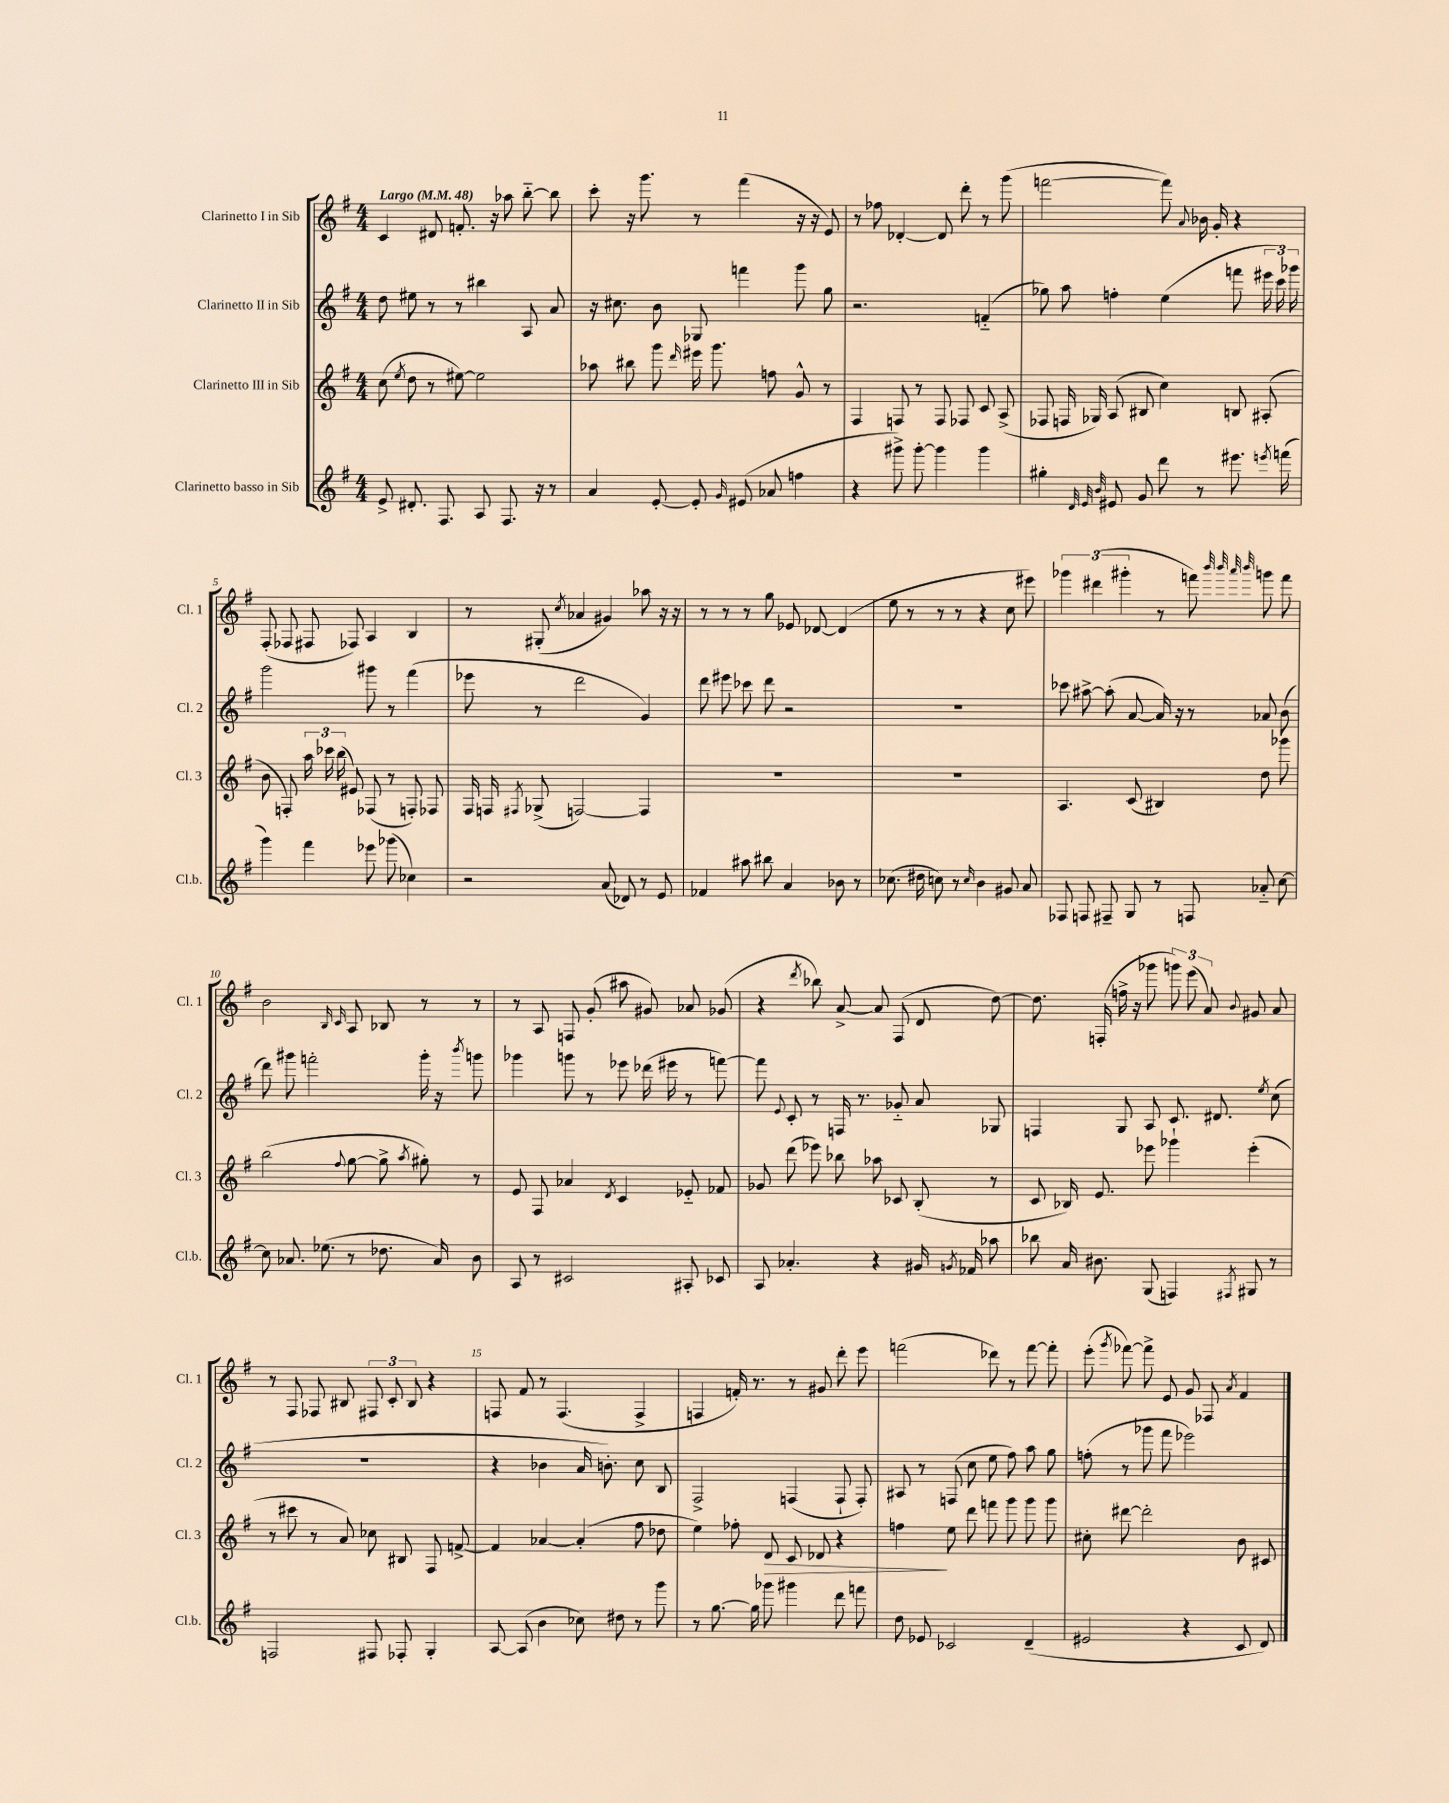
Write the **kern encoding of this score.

**kern	**kern	**dynam	**kern	**kern
*part4	*part3	*part3	*part2	*part1
*staff4	*staff3	*staff3	*staff2	*staff1
*I"Clarinetto basso in Sib	*I"Clarinetto III in Sib	*	*I"Clarinetto II in Sib	*I"Clarinetto I in Sib
*I'Cl.b.	*I'Cl. 3	*	*I'Cl. 2	*I'Cl. 1
*clefG2	*clefG2	*	*clefG2	*clefG2
*k[f#]	*k[f#]	*	*k[f#]	*k[f#]
*M4/4	*M4/4	*	*M4/4	*M4/4
*MM48	*MM48	*	*MM48	*MM48
=1	=1	=1	=1	=1
!	!	!	!	!LO:TX:a:B:t=Largo
8e^/	(8cc\	.	8dd\	4c/
.	8qee/	.	.	.
8.d#X'/	8dd\	.	8ee#X\	.
.	8r	.	8r	8d#X/
8.F#/	.	.	.	.
.	[8ee#X\)	.	8r	8.fn'/
8A/	2ee#\]	.	4bb#X\	.
.	.	.	.	16r
8.F#/	.	.	.	8aa-X\
.	.	.	8A/	[8bb\
16r	.	.	.	.
8r	.	.	8a/	8bb\]
=2	=2	=2	=2	=2
4a/	8aa-X\	.	16r	8ccc'\
.	.	.	8.cc#X\	.
.	8bb#X\	.	.	16r
.	.	.	.	8.ggg\
[8e'/	8ggg\	.	8b\	.
.	16qqddd/	.	.	.
8e'/]	16eee#X\	.	8G-X/	8r
.	8.ggg\	.	.	.
16qqg/	.	.	.	.
(8e#X/	.	.	4fffn\	(4fff#\
8a-X/	8ffn\	.	.	.
4ffn\	8g^^/	.	8ggg\	16r
.	.	.	.	16r
.	8r	.	8gg\	8e/)
=3	=3	=3	=3	=3
4r	4F#/	.	2.r	8r
.	.	.	.	8ff-X\
8ggg#X^\)	8Fn/	.	.	[4d-X'/
[8ggg#'\	8r	.	.	.
4ggg#\]	8F/	.	.	8d-/]
.	8F-X/	.	.	8ddd'\
4ggg#\	8c/	.	(4fn/	8r
.	(8A^/	.	.	(8ggg\
=4	=4	=4	=4	=4
4gg#X'\	8F-X/	.	8gg-X\)	[2fffn\
.	16Fn/	.	8aa\	.
.	16G-X/)	.	.	.
32qqd/	.	.	.	.
32qqe/	.	.	.	.
32qqb/	.	.	.	.
8e#X/	(8A/	.	4ffn'\	.
8g/	8B#X/	.	.	.
8ddd\	4cc\)	.	(4ee\	8fff\])
.	.	.	.	8qqa/
8r	.	.	.	16b-X\
.	.	.	.	16g'/
8.eee#X\	8Bn/	.	8fffn\	4r
.	(8A#X'/	.	24eee#X\	.
.	.	.	24ccc\)	.
8qeeen/	.	.	.	.
(16fffn\	.	.	.	.
.	.	.	24ggg-X\	.
!!LO:LB:g=z
=5	=5	=5	=5	=5
4ggg\)	8b\	.	2ggg\	(8F#'/
.	8Fn'/)	.	.	8F-X/
4fff#\	24aa\	.	.	8F#X/
.	24ccc-X\	.	.	.
.	(24bb\	.	.	.
.	8e#X/)	.	.	8F-X/)
8eee-X\	(8F-X/	.	8ggg#X\	4A/
(8ggg-X\	8r	.	8r	.
4cc-X\)	8Fn'/)	.	(4fff#\	4B/
.	8F-X/	.	.	.
=6	=6	=6	=6	=6
2r	16F#/	.	8eee-X\	8r
.	16Fn/	.	.	.
.	8qF#X/	.	.	.
.	(8G-X^/	.	8r	(8G#X'/
.	.	.	.	8qcc/
.	[2Fn/)	.	2ddd\	4a-X/
(8a/	.	.	.	4g#X/)
8d-X/)	.	.	.	.
8r	4F/]	.	4g/)	8aa-X\
8e/	.	.	.	16r
.	.	.	.	16r
=7	=7	=7	=7	=7
4f-X/	1r	.	8ddd\	8r
.	.	.	8eee#X\	8r
8aa#X\	.	.	8ccc-X\	8r
8bb#X\	.	.	8ddd\	8gg\
4a/	.	.	2r	8e-X/
.	.	.	.	[8d-X/
8b-X\	.	.	.	(4d-/]
8r	.	.	.	.
=8	=8	=8	=8	=8
(8.cc-X\	1r	.	1r	8ee\
.	.	.	.	8r
16dd#X\	.	.	.	.
8ccn\)	.	.	.	8r
8r	.	.	.	8r
16qqcc/	.	.	.	.
4b\	.	.	.	4r
8g#X/	.	.	.	8cc\
8a/	.	.	.	8eee#X\)
=9	=9	=9	=9	=9
8F-X/	4.A/	.	8ccc-X\	6ggg-X\
8Fn/	.	.	[8aa#X^\	.
.	.	.	.	(6ddd#X\
8F#X~/	.	.	(8aa#'\]	.
.	.	.	.	6ggg#X'\
8G/	(8c/	.	[8a/	.
8r	4B#X/)	.	16a/])	8r
.	.	.	16r	.
8Fn/	.	.	8r	8fffn\)
.	.	.	.	32qqbbb/
.	.	.	.	32qqbbb/
.	.	.	.	32qqaaa/
.	.	.	.	32qqbbb/
8a-X/	8dd\	.	8a-X/	8gggn\
[8cc\	8ggg-X\	.	(8b\	8fff\
!!LO:LB:g=z
=10	=10	=10	=10	=10
8cc\]	(2bb\	.	8ddd\)	2b\
8.a-X/	.	.	8ggg#X\	.
.	.	.	2fffn'\	.
(8.ee-X\	.	.	.	.
.	.	.	.	16qqB/
.	8qqff#/	.	.	16qqc/
8r	[8gg\	.	.	8A/
8.dd-X\	8gg^\]	.	.	8B-X/
.	8qaa/	.	.	.
.	8gg#X'\)	.	16ggg#'\	8r
16a-/)	.	.	16r	.
.	.	.	8qbbb/	.
8b\	8r	.	8gggn\	8r
=11	=11	=11	=11	=11
8A/	8e/	.	4ggg-X\	8r
8r	8F#/	.	.	8A/
2c#X/	4a-X/	.	8gggn\	8Fn/
.	.	.	8r	(8g'/
.	8qd/	.	.	.
.	4c/	.	8eee-X\	8aa#X\
.	.	.	(16ddd-X\	8g#X/)
.	.	.	16eee#X\	.
8A#X'/	8e-X/	.	8r	8a-X/
8c-X/	8f-X/	.	[8fffn\)	(8g-X/
=12	=12	=12	=12	=12
8A/	8g-X/	.	8fff\]	4r
.	.	.	8qqe/	.
4.a-X'/	(8ddd\	.	8c'/	.
.	.	.	.	8qddd/
.	8eee-X\)	.	8r	8bb-X\)
.	8bb-X\	.	16Fn/	[8a^/
.	.	.	8.r	.
4r	8aa-X\	.	.	8a/]
.	8c-X/	.	8g-X/	(8F#/
16g#X/	(8B'/	.	8a/	8d/
8qgn/	.	.	.	.
16f-X/	.	.	.	.
8aa-X\	8r	.	8G-X/	[8dd\)
=13	=13	=13	=13	=13
8bb-X\	8c/	.	4Fn/	8.dd\]
16a/	16B-X/)	.	.	.
8.b#X\	8.e/	.	.	(16Fn'/
.	.	.	8G/	16ffn^\
.	.	.	.	16r
(8G/	8eee-X\	.	8A/	8ggg-X\
4Fn/)	4ggg-X`\	.	8.c/	12gggn\)
.	.	.	.	(12eee\
.	.	.	.	12a/)
.	.	.	8.d#X/	.
8qF#X/	.	.	.	8qqb/
8G#X/	(4eee-'\	.	.	8g#X/
.	.	.	8qee/	.
8r	.	.	(8cc\	8a/
!!LO:LB:g=z
=14	=14	=14	=14	=14
2Fn/	8r	.	1r	8r
.	8ccc#X\	.	.	8F#/
.	8r	.	.	8F-X/
.	8a/)	.	.	8B#X/
8F#X/	8cc-X\	.	.	12F#X/
.	.	.	.	12c'/
8F-X'/	8B#X/	.	.	.
.	.	.	.	12B#/
4G'/	8F#/	.	.	4r
.	[8fn^/	.	.	.
=15	=15	=15	=15	=15
[8A/	4f/]	.	4r	8Fn/
(8A/]	.	.	.	8f#/
4b\	[4a-X/	.	4b-X\	8r
.	.	.	.	(4.F/
8cc-X\)	(4a-'/]	.	16a/	.
.	.	.	8.bn'\)	.
8dd#X\	.	.	.	.
8r	8ff#\	.	8cc\	4F^/
8ggg\	8dd-X\	.	8B/	.
=16	=16	=16	=16	=16
8r	4ee\)	.	2F#^/	4Fn/
[8.gg\	.	.	.	.
.	8ff-X'\	.	.	16fn'/)
16gg\]	.	.	.	8.r
!	!	!LO:HP:b	!	!
8ggg-X\	8d/	>	.	.
4ggg#X\	8c/	.	(4Fn/	8r
.	8d-X/	.	.	8g#X/
8ddd\	4r	.	8F`/	8ddd'\
8fffn\	.	.	8F'/)	8eee\
=17	=17	=17	=17	=17
8dd\	4ffn\	.	8A#X/	(2fffn\
8e-X/	.	.	8r	.
2c-X/	8ee\	]	(8Fn/	.
.	8ddd\	.	8cc\	.
.	8fffn\	.	8ee\	8ddd-X\)
.	8ggg\	.	8ff#\)	8r
(4d~/	8ggg\	.	8aa\	[8fff\
.	8ggg\	.	8gg\	8fff'\]
=18	=18	=18	=18	=18
2e#X/	8cc#X'\	.	(8ffn'\	(8eee'\
.	.	.	.	8qggg/
.	[8ddd#X\	.	8r	[8fff-X\)
.	2ddd#'\]	.	8ggg-X\	8fff-^\]
.	.	.	8fff#\	8e/
4r	.	.	2eee-X\)	8g/
.	.	.	.	8F-X/
.	.	.	.	8qa/
8c/	8b\	.	.	4f#/
8d/)	8c#X/	.	.	.
==	==	==	==	==
*-	*-	*-	*-	*-
